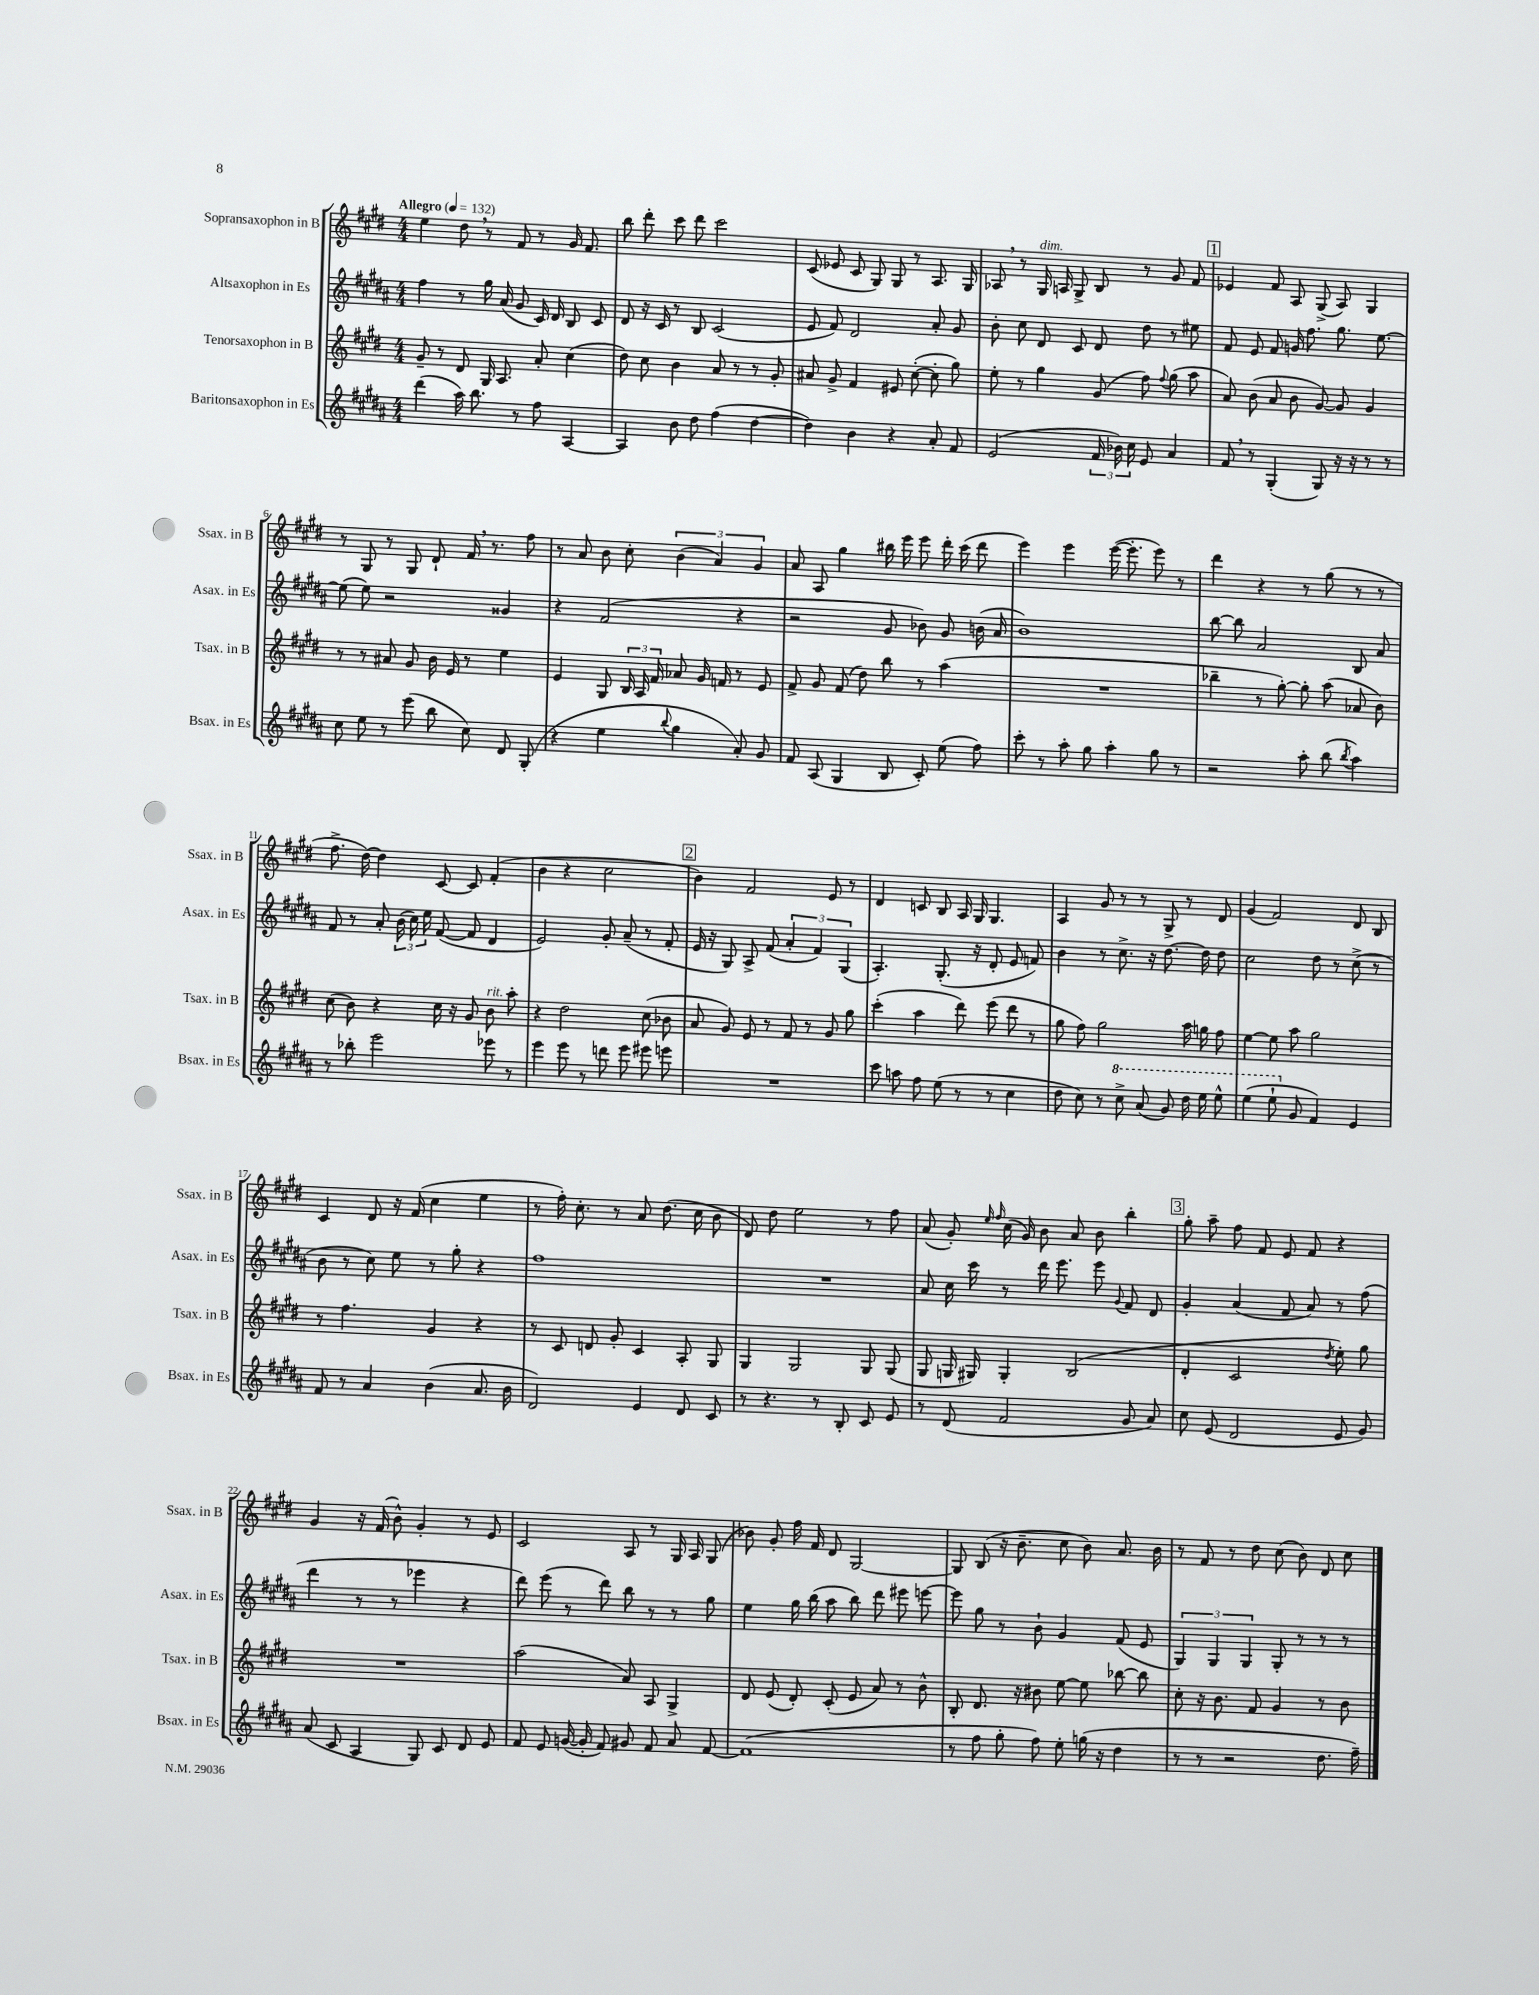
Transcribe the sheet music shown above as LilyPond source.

<<
\new StaffGroup <<
\new Staff = "s0" \with { instrumentName = "Sopransaxophon in B" shortInstrumentName = "Ssax. in B" } {
    \clef treble \key e \major \numericTimeSignature \time 4/4 \tempo "Allegro" 4 = 132
    \autoBeamOff e''4 dis''8 \breathe r8 fis'8 r8 gis'16 fis'8. |
    b''8 dis'''8-. cis'''8 dis'''8 cis'''2 |
    cis'8( ees'8 cis'8 gis8) gis8 r8 a8. gis16 |
    aes8 \breathe r8 gis16^\markup { \italic "dim." } a16 gis8-> b8 r8 gis'8 fis'8 |
    \mark \markup { \box "1" } ees'4 fis'8 a8 gis8->( a8) gis4 |
    r8 gis8 r8 gis8 dis'8-! fis'16 \breathe r8. fis''8 |
    r8 a'8 b'8 cis''8-. \tuplet 3/2 { b'4( a'4) gis'4 } |
    a'8 a8 gis''4 bis''16 e'''16 e'''8 dis'''16-. cis'''16( dis'''8 |
    e'''4) e'''4 e'''16~( e'''8.-. e'''8) r8 |
    dis'''4 r4 r8 gis''8( r8 r8 |
    fis''8.-> dis''16~) dis''4 cis'8~ cis'8 fis'4-.( |
    b'4 r4 cis''2 |
    \mark \markup { \box "2" } b'4) fis'2 e'8 r8 |
    dis'4 c'8 b8 a16 gis16 gis4. |
    a4 gis'8 r8 r8 gis8-> r8 dis'8 |
    gis'4( fis'2) dis'8 b8 |
    cis'4 dis'8 r16 fis'16( cis''4 e''4 |
    r8 fis''16-.) cis''8.-. r8 a'8 dis''8.( cis''16 b'8 |
    dis'8) dis''8 e''2 r8 fis''8 |
    a'8( gis'8-.) \grace { e''16 fis''16 } cis''16( gis'16) b'8 a'8 b'8 b''4-. |
    \mark \markup { \box "3" } gis''8-. a''8-- fis''8 fis'8 e'8 fis'8 r4 |
    gis'4 r16 fis'16( b'8-^) gis'4-. r8 e'8 |
    cis'2 a8 r8 gis16 a16 gis8( |
    bes'8) gis'8-. fis''16 fis'16 dis'8 gis2~ |
    gis8 b8( r16 b'8.-- cis''8 b'8) a'8. b'16 |
    r8 fis'8 r8 dis''8 cis''8( b'8) dis'8 cis''8 \bar "|." |
}
\new Staff = "s1" \with { instrumentName = "Altsaxophon in Es" shortInstrumentName = "Asax. in Es" } {
    \clef treble \key b \major \numericTimeSignature \time 4/4
    \autoBeamOff fis''4 r8 gis''16 ais'16( gis'8 cis'16) dis'16 b8 cis'8 |
    dis'8 r16 cis'16 r8 b8 cis'2( |
    e'8 fis'8) dis'2 ais'8-. gis'8 |
    b'8-. cis''8 dis'8 cis'8 dis'8 dis''8 r8 eis''8 |
    \mark \markup { \box "1" } fis'8 e'8 fis'8 g'16 fis''8. gis''8. e''8.~ |
    e''8( e''8) r2 gisis'4 |
    r4 fis'2( r4 |
    r2 gis'8 bes'8) gis'8 b'16( ais'16 |
    b'1) |
    b''8~ b''8 ais'2 b8 ais'8 |
    fis'8 r8 ais'8-. \tuplet 3/2 { b'16( cis''16) e''16 } fis'8~( fis'8 dis'4 |
    e'2) gis'8-. ais'8--( r8 fis'8-. |
    \mark \markup { \box "2" } e'16 r16 gis8) ais8-> fis'8( \tuplet 3/2 { ais'4-. fis'4) gis4( } |
    ais4.-.) gis8.-.( r16 dis'8-. e'8 f'8) |
    b'4 r8 cis''8.-> r16 dis''8.~ dis''16 dis''8 |
    cis''2 dis''8 r8 cis''8->( r8 |
    b'8 r8 cis''8) e''8 r8 gis''8-. r4 |
    fis''1 |
    R1 |
    ais'8 cis''16 cis'''16 r8 dis'''16 e'''8. e'''8 \appoggiatura { gis'8 } fis'8 dis'8 |
    \mark \markup { \box "3" } gis'4-. ais'4( fis'8 ais'8) r8 fis''8( |
    dis'''4 r8 r8 ees'''4 r4 |
    dis'''8) e'''8( r8 dis'''8) b''8 r8 r8 gis''8 |
    e''4 gis''16 b''16( ais''8 b''8) dis'''8 eis'''8 e'''8~ |
    e'''8 gis''8 r8 b'8-! gis'4 fis'8( e'8 |
    \tuplet 3/2 { gis4) gis4 gis4 } gis8-. r8 r8 r8 \bar "|." |
}
\new Staff = "s2" \with { instrumentName = "Tenorsaxophon in B" shortInstrumentName = "Tsax. in B" } {
    \clef treble \key e \major \numericTimeSignature \time 4/4
    \autoBeamOff gis'8-- r8 dis'8 gis16 a8. a'8-. cis''4( |
    dis''8) cis''8 b'4 a'8 r8 r8 gis'8-. |
    ais'8 gis'8-> fis'4 eis'8 cis''8~-.( cis''8-. gis''8) |
    e''8-. r8 gis''4 gis'8( fis''8) \appoggiatura { fis''8 } gis''8( a''8 |
    \mark \markup { \box "1" } a'8) b'8( a'8 b'8 gis'8~) gis'8 gis'4 |
    r8 r8 ais'8 gis'8 b'16 e'16 r8 e''4 |
    e'4 gis8 \tuplet 3/2 { b16 a16 fis'16 } aes'8 gis'16 f'16 r8 e'8 |
    fis'8-> gis'8 fis'8( dis''8) b''8 r8 a''4( |
    R1 |
    bes''4-- r8 gis''8~-.) gis''8-. a''8( aes'8 b'8) |
    cis''8( b'8) r4 cis''16 r16 gis'8 b'8^\markup { \italic "rit." } a''8-. |
    r4 dis''2 cis''8( bes'8 |
    \mark \markup { \box "2" } a'8 gis'8) e'8 r8 fis'8 r8 gis'8 gis''8 |
    cis'''4-.( a''4 dis'''8) e'''8( dis'''8 r8 |
    gis''8 fis''8) gis''2 a''16 g''16 fis''8 |
    e''4~ e''8 a''8 gis''2 |
    r8 fis''4. gis'4 r4 |
    r8 cis'8 d'8 gis'8-. cis'4 a8-. gis8 |
    gis4 gis2 gis8 gis8( |
    gis8 g16 gis16) gis4-. b2( |
    \mark \markup { \box "3" } dis'4-. cis'2 \acciaccatura { dis''8 } e''8-.) gis''8 |
    R1 |
    a''2( a'8) a8 gis4-> |
    dis'8 e'8( dis'8-.) cis'8-.( e'8 a'8) r8 b'8-^ |
    b8-. dis'8. r16 bis'8 e''8~ e''8 bes''8~ bes''8 |
    cis''8-. r16 b'8. fis'8 gis'4 r8 b'8 \bar "|." |
}
\new Staff = "s3" \with { instrumentName = "Baritonsaxophon in Es" shortInstrumentName = "Bsax. in Es" } {
    \clef treble \key b \major \numericTimeSignature \time 4/4
    \autoBeamOff dis'''4( ais''16) b''8. r8 fis''8 ais4~ |
    ais4 b'8 dis''8 fis''4( dis''4~ |
    dis''4) b'4 r4 ais'8-. fis'8 |
    e'2( \tuplet 3/2 { fis'16 bes'16) cis''16 } e'8 ais'4 |
    \mark \markup { \box "1" } fis'8 \breathe r8 gis4-.( gis8) r16 r16 r8 r8 |
    cis''8 e''8 r8 e'''8( b''8 cis''8) dis'8 gis8-.( |
    r4 e''4 \appoggiatura { b''8 } gis''4 ais'8-.) gis'8 |
    fis'8 ais8( gis4 b8 cis'8-.) e''8( fis''8) |
    cis'''8-. r8 ais''8-. gis''8 ais''4-. gis''8 r8 |
    r2 ais''8-. b''8( \acciaccatura { b''8 } ais''4) |
    r8 bes''8-. e'''2 ees'''8 r8 |
    e'''4 e'''8 r8 d'''8 e'''8 eis'''8 e'''8 |
    \mark \markup { \box "2" } R1 |
    cis'''8 a''8 fis''8 e''8( r8 r8 cis''4 |
    dis''8 cis''8) r8 \ottava #1 cis'''8-> ais''8( gis''8) dis'''16 e'''16 e'''8-^ |
    e'''4( e'''8-! \ottava #0 gis'8 fis'4) e'4 |
    fis'8 r8 ais'4 b'4( ais'8. b'16 |
    dis'2) e'4 dis'8 cis'8 |
    r8 r4. r8 b8-. cis'8 e'8 |
    r8 dis'8( fis'2 gis'8 ais'8) |
    \mark \markup { \box "3" } cis''8 e'8( dis'2 e'8 gis'8) |
    ais'8( cis'8 ais4 gis8) cis'8 dis'8 e'8 |
    fis'8 e'8 g'16~( g'16-. fis'8) gis'8 fis'8 ais'8 fis'8~ |
    fis'1( |
    r8 fis''8 gis''8-. fis''8) e''8-. g''16( r16 dis''4 |
    r8 r8 r2 dis''8. fis''16--) \bar "|." |
}
>>
>>
